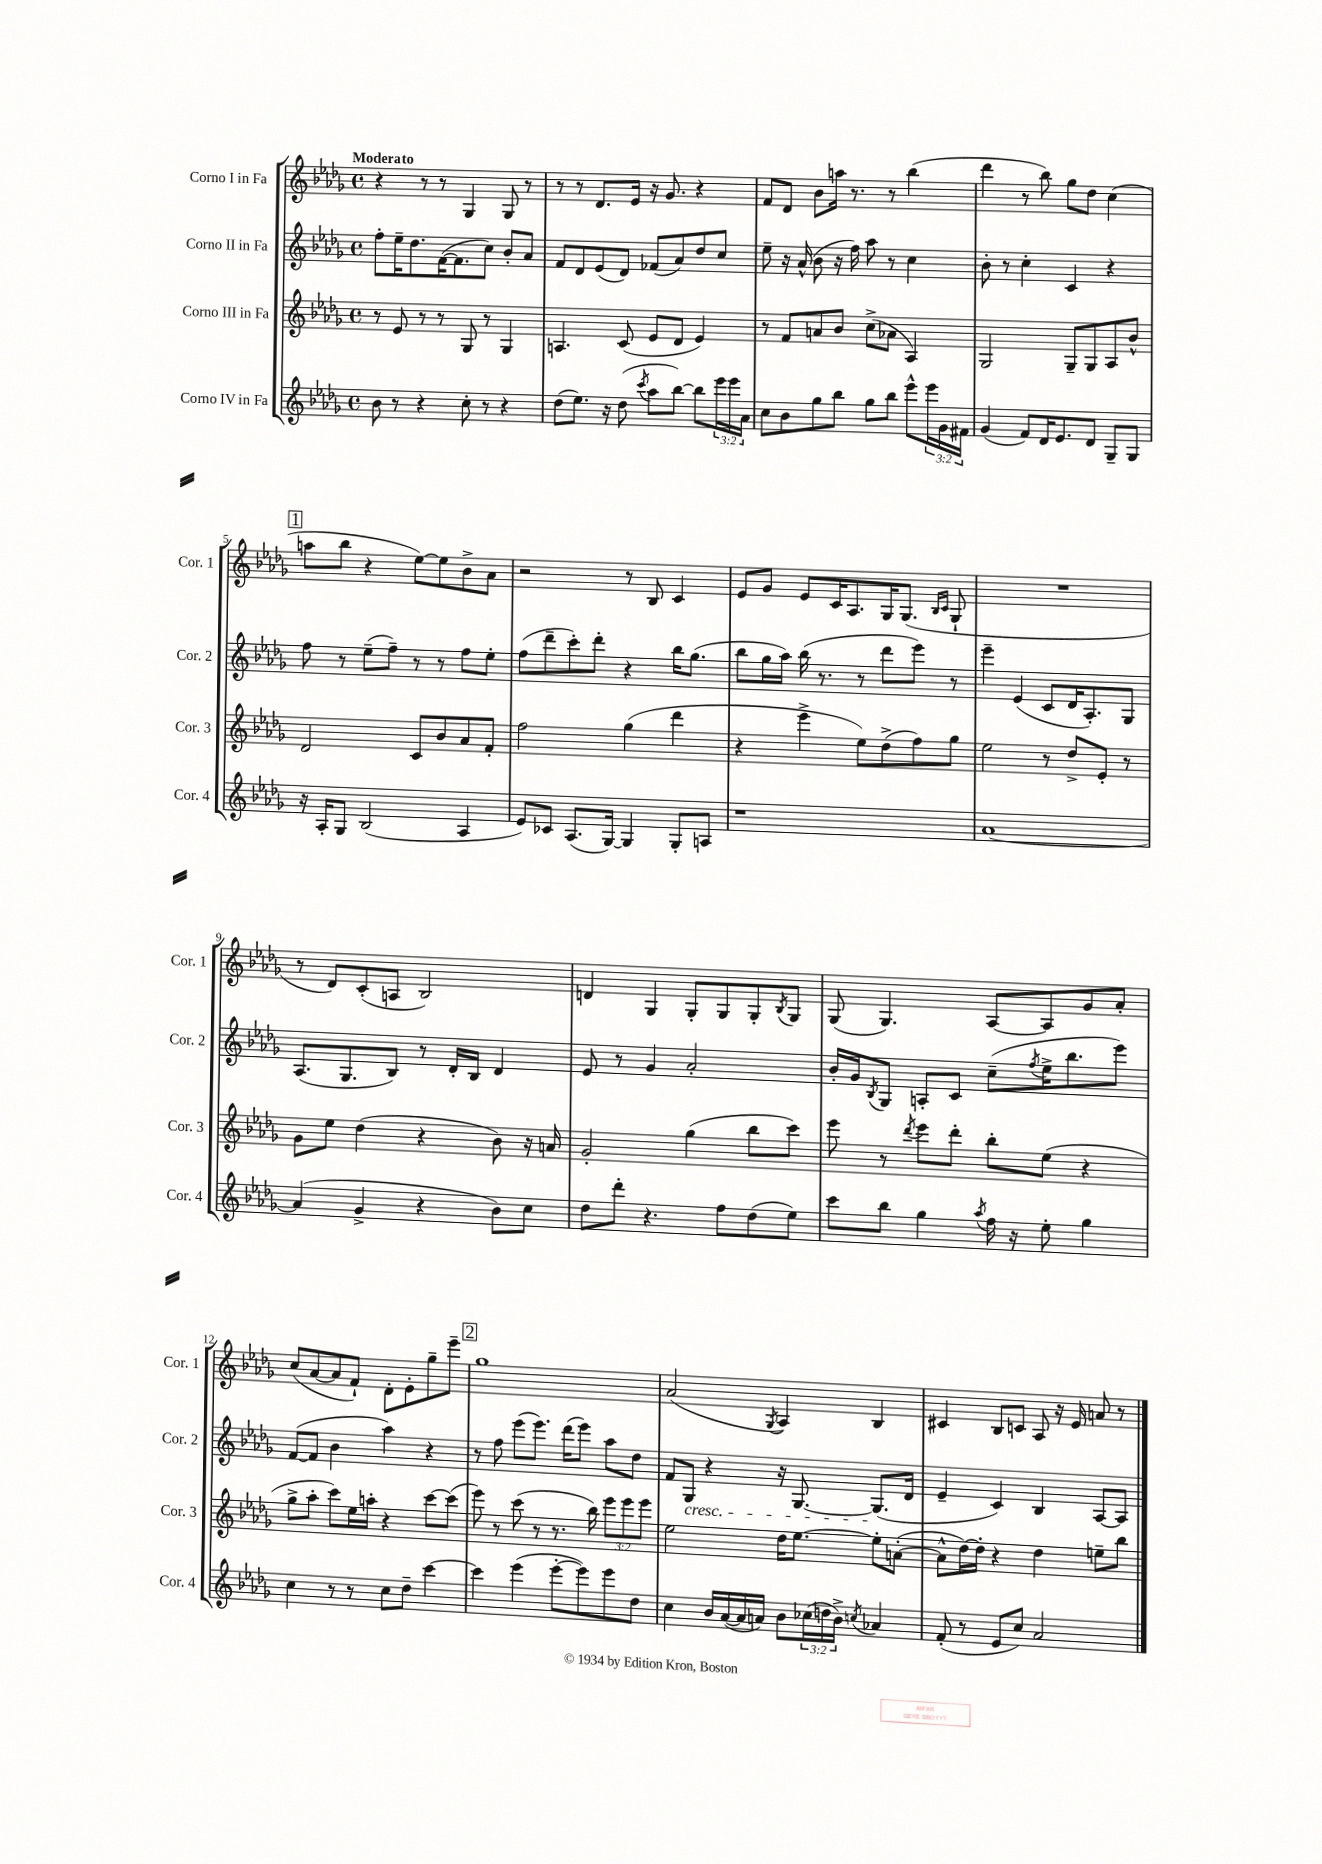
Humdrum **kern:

**kern	**kern	**kern	**kern
*part4	*part3	*part2	*part1
*staff4	*staff3	*staff2	*staff1
*I"Corno IV in Fa	*I"Corno III in Fa	*I"Corno II in Fa	*I"Corno I in Fa
*I'Cor. 4	*I'Cor. 3	*I'Cor. 2	*I'Cor. 1
*clefG2	*clefG2	*clefG2	*clefG2
*k[b-e-a-d-g-]	*k[b-e-a-d-g-]	*k[b-e-a-d-g-]	*k[b-e-a-d-g-]
*M4/4	*M4/4	*M4/4	*M4/4
*met(c)	*met(c)	*met(c)	*met(c)
=1	=1	=1	=1
!	!	!	!LO:TX:a:B:t=Moderato
8b-\	8r	8ff'\L	4r
8r	8e-/	16ee-~\K	.
.	.	8.dd-\	.
4r	8r	.	8r
.	8r	([16f\K	8r
.	.	8.f\]	.
8cc'\	8G-/	.	4G-/
8r	8r	8cc\J)	.
4r	4G-/	8b-'/L	8G-/
.	.	8a-/J	8r
=2	=2	=2	=2
(8dd-\L	4.An/	8f/L	8r
8.ee-\J)	.	8d-/	8r
.	.	(8e-/	8.d-/L
16r	.	.	.
(8dd-\	(8c/	8d-/J)	.
.	.	.	16e-/Jk
8qccc/	.	.	.
8aa-\L	8e-/L	(8f-X/L	16r
.	.	.	8.g-/
[8bb-\J)	8d-/J	8a-/)	.
8bb-\L]	4e-/)	8dd-/	4r
24eee-\L	.	8cc/J	.
24eee-\	.	.	.
24a-\JJ	.	.	.
=3	=3	=3	=3
8cc\L	8r	8ee-~\	8f/L
8b-\	8f/L	16r	8d-/J
.	.	(16a-^^/	.
8gg-\	8an/	8b-\	8b-\L
8bb-\J	8b-/J	16r	16aan\Jk
.	.	16ff\)	8.r
8gg-\L	(8cc^\L	8aa-\	.
8bb-\J	8a-X\J	8r	8r
8eee-^^\L	4A-/)	4cc\	(4bb-\
24eee-\L	.	.	.
24g-\	.	.	.
24f#X\JJ	.	.	.
=4	=4	=4	=4
(4g-/	2G-/	8b-'\	4ddd-\
.	.	8r	.
8f/L)	.	4cc'\	8r
16d-/K	.	.	8bb-\)
8.e-/	.	.	.
.	8G-~/L	4c/	8gg-\L
8d-/J	8G-/	.	8dd-\J
8G-~/L	8A-/	4r	(4cc\
8G-/J	8b-^^/J	.	.
!!LO:LB:g=z
!!LO:REH:place=s1:t=1
=5	=5	=5	=5
16r	2d-/	8ff\	8aan\L
16A-'/KL	.	.	.
8G-/J	.	8r	8bb-\J
(2B-/	.	(8ee-~\L	4r
.	.	8ff~\J)	.
.	8c/L	8r	[8ee-\L)
.	8b-/	8r	8ee-\]
4A-/	8a-/	8ff\L	8b-^\
.	8f'/J	8ee-'\J	8a-\J
=6	=6	=6	=6
8e-/L)	2ff\	(8ff\L	2r
8c-X/J	.	8ddd-~\	.
(8.A-/L	.	8ccc'\)	.
.	.	8ddd-'\J	.
[16G-/Jk)	.	.	.
4G-/]	(4gg-\	4r	8r
.	.	.	8B-/
8G-'/L	4ddd-\	16bb-\KL	4c/
.	.	(8.gg-\J	.
8An/J	.	.	.
=7	=7	=7	=7
1r	4r	8bb-\L	8e-/L
.	.	16gg-\L	8g-/J
.	.	16aa-\JJ)	.
.	4eee-^\	(16bb-\	8e-/L
.	.	8.r	.
.	.	.	16c/K
.	.	.	8.A-/
.	8ee-\L)	8r	.
.	(8dd-^\	8ddd-\L	16G-/K
.	.	.	(8.G-/J
.	8ff\)	8eee-\J)	.
.	.	.	16qqB-/LL
.	.	.	16qqc/JJ
.	8gg-\J	8r	8G-`/
=8	=8	=8	=8
[1a-	2ee-\	4eee-~\	1r
.	.	(4e-/	.
.	8r	8c/L	.
.	8dd-^/L	16d-/K	.
.	.	8.A-'/)	.
.	8e-'/J	.	.
.	8r	8G-/J	.
!!LO:LB:g=z
=9	=9	=9	=9
(4a-/]	8g-\L	(8.A-/L	8r
.	8ee-\J	.	8d-/L)
.	.	8.G-/	.
4g-^/	(4dd-\	.	(8c'/
.	.	8B-/J)	8An/J
4r	4r	8r	2B-/)
.	.	16d-'/LL	.
.	.	16B-/JJ	.
8b-\L)	8b-\)	4d-/	.
8cc\J	16r	.	.
.	16an/	.	.
=10	=10	=10	=10
8dd-\L	2g-'/	8e-/	4dn/
8ddd-'\J	.	8r	.
4.r	.	4g-/	4G-/
.	(4gg-\	2a-'/	8G-'/L
8ff\L	.	.	8G-/
(8dd-\	8bb-\L	.	8G-'/
.	.	.	8qB-/
8ee-\J)	8ccc\J)	.	8G-/J
=11	=11	=11	=11
8ccc\L	8eee-\	16b-'/LL	(8G-/
.	.	16g-/J	.
.	.	8qB-/	.
8bb-\J	8r	8G-/J	4.G-/)
.	8qddd-/	.	.
4gg-\	8eee-\L	8An'/L	.
.	8ddd-'\J	8c/J	.
8qaa-/	.	.	.
16ff\	8bb-'\L	(8cc~\L	[8A-/L
16r	.	.	.
.	.	8qff/	.
8ee-'\	(8ee-\J	16ee-^\K	8A-/]
.	.	8.bb-\	.
4gg-\	4r	.	8g-/
.	.	8eee-\J)	8a-'/J
!!LO:LB:g=z
=12	=12	=12	=12
4cc\	8gg-^\L	([8f/L	(8cc/L
.	8aa-'\J	8f/J]	[8a-/
8r	8ccc\L)	4b-\	8a-/]
8r	16ee-\L	.	8f`/J)
.	16aan'\JJ	.	.
8cc\L	4r	4aa-\)	8d-'\L
8dd-~\J	.	.	8e-'\
[4ccc\	[8ccc\L	4r	8gg-~\
.	(8ccc\J]	.	8eee-~\J
!!LO:REH:place=s1:t=2
=13	=13	=13	=13
4ccc\]	8eee-\)	8r	1gg-
.	8r	8ff\	.
(4eee-\	(8ccc\	(8eee-\L	.
.	8r	8.eee-\J)	.
[8eee-'\L	8.r	.	.
.	.	(16ddd-\KL	.
8eee-\])	.	8eee-\J)	.
.	16bb-\)	.	.
8eee-\	12eee-\L	8aa-\L	.
.	12eee-\	.	.
8dd-\J	.	8dd-\J	.
.	12eee-\J	.	.
=14	=14	=14	=14
4cc\	2ee-\	8f/L	(2a-/
!	!	!LO:TX:b:i:t=cresc.	!
.	.	8G-/J	.
16b-/LL	.	4r	.
([16a-/	.	.	.
16a-/]	.	.	.
16an/JJ)	.	.	.
.	.	.	8qG-/
8b-\L	16dd-\KL	16r	4A-/)
.	[8.ee-\J	[8.G-/	.
(24cc-X\L	.	.	.
24ddn\	.	.	.
24b-^\JJ)	.	.	.
8qccn/	.	.	.
4a-X/	8ee-'\L]	(8.G-/L]	4B-/
.	([8an'\J	.	.
.	.	16d-/Jk	.
=15	=15	=15	=15
(8f'/	8a^^\L]	4e-~/	4c#X/
8r	[16dd-\L)	.	.
.	16dd-'\JJ]	.	.
8e-/L	4r	4c/)	8B-/L
8cc/J)	.	.	8cn/J
2a-/	4dd-\	4B-/	8A-/
.	.	.	16r
.	.	.	16e-/
.	8een~\L	[8A-/L	8an/
.	8bb-\J	8A-/J]	8r
==	==	==	==
*-	*-	*-	*-
